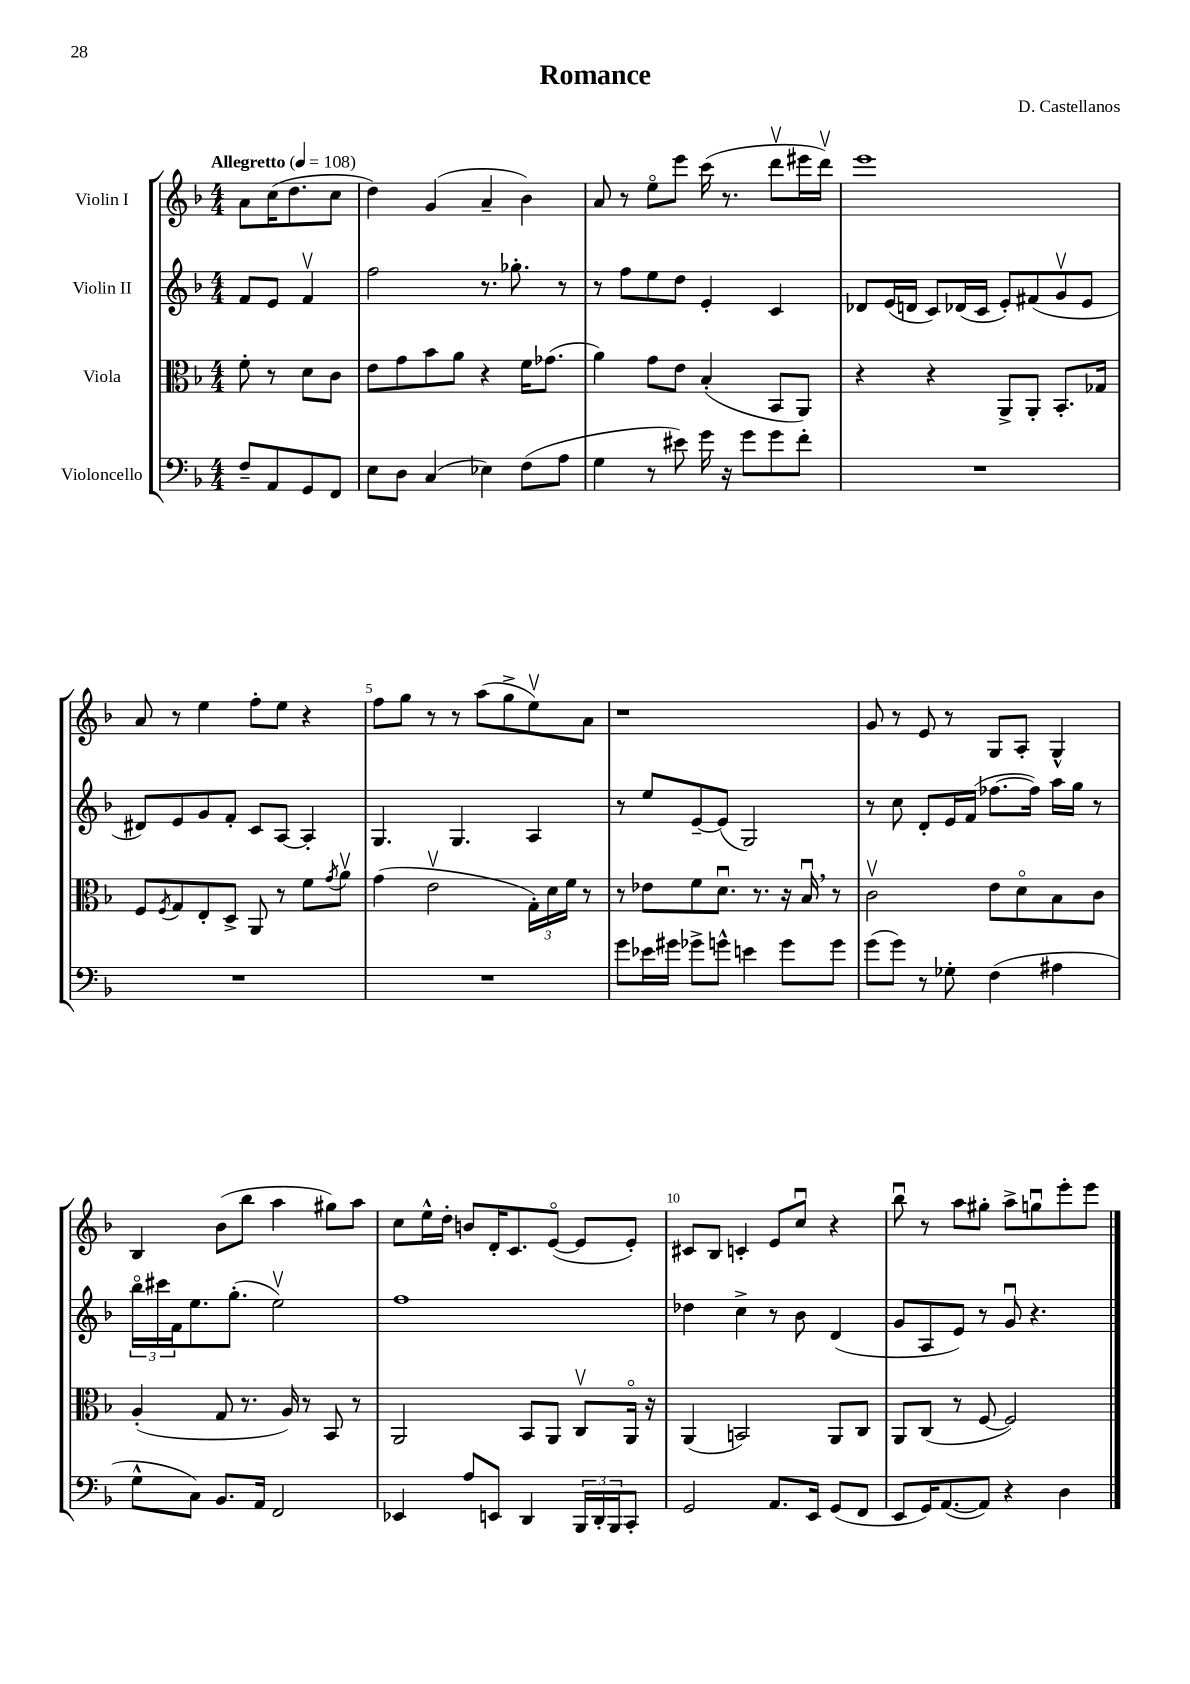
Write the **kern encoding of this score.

**kern	**kern	**kern	**kern
*staff4	*staff3	*staff2	*staff1
*clefF4	*clefC3	*clefG2	*clefG2
*k[b-]	*k[b-]	*k[b-]	*k[b-]
*M4/4	*M4/4	*M4/4	*M4/4
*MM108	*MM108	*MM108	*MM108
8F~	8f'	8f	8a
8AA	8r	8e	(16cc
.	.	.	8.dd
8GG	8d	4fv	.
8FF	8c	.	8cc
=	=	=	=
8E	8e	2ff	4dd)
8D	8g	.	.
(4C	8b-	.	(4g
.	8a	.	.
4E-)	4r	8.r	4a~
.	.	8.gg-'	.
(8F	16f	.	4b-)
.	(8.g-	.	.
8A	.	8r	.
=	=	=	=
4G	4a)	8r	8a
.	.	8ff	8r
8r	8g	8ee	8eeo
8e#)	8e	8dd	8eee
16g	(4B-'	4e'	(16ccc
16r	.	.	8.r
8g	.	.	.
8g	8BB-	4c	8dddv
8f'	8AA)	.	16eee#
.	.	.	16dddv)
=	=	=	=
1r	4r	8d-	1eee
.	.	(16e	.
.	.	16d	.
.	4r	8c)	.
.	.	(16d-	.
.	.	16c	.
.	8AA^	8e')	.
.	8AA'	(8f#	.
.	8.BB-'	8gv	.
.	.	8e	.
.	16G-	.	.
=	=	=	=
1r	8F	8d#)	8a
.	8qF	.	.
.	8G	8e	8r
.	8E'	8g	4ee
.	8D^	8f'	.
.	8AA	8c	8ff'
.	8r	[8A	8ee
.	8f	4A']	4r
.	8qg	.	.
.	8av	.	.
=	=	=	=
1r	(4g	4.G	8ff
.	.	.	8gg
.	2ev	.	8r
.	.	4.G	8r
.	.	.	(8aa
.	.	.	8gg^
.	24G')	4A	8eev)
.	24d	.	.
.	24f	.	.
.	8r	.	8a
=	=	=	=
8g	8r	8r	1r
16e-	8e-	8ee	.
16g#	.	.	.
8g-^	8f	[8e~	.
8g^^	8.du	(8e]	.
4e	.	2G)	.
.	8.r	.	.
8g	16r	.	.
.	16B-u	.	.
8g	8r	.	.
=	=	=	=
(8g	2cv	8r	8g
8g)	.	8cc	8r
8r	.	8d'	8e
8G-'	.	16e	8r
.	.	(16f	.
(4F	8e	[8.ff-	8G
.	8do	.	8A'
.	.	16ff-])	.
4A#	8B-	16aa	4G^^
.	.	16gg	.
.	8c	8r	.
=	=	=	=
8G^^	(4A'	24bb-o	4B-
.	.	24ccc#	.
.	.	24f	.
8C)	.	8.ee	.
8.BB-	8G	.	(8b-
.	.	(8.gg'	.
.	8.r	.	8bb-
16AA	.	.	.
2FF	.	2eev)	4aa
.	16A)	.	.
.	8r	.	.
.	8BB-	.	8gg#)
.	8r	.	8aa
=	=	=	=
4EE-	2AA	1ff	8cc
.	.	.	16ee^^
.	.	.	16dd'
8A	.	.	8b
8EE	.	.	16d'
.	.	.	8.c
4DD	8BB-	.	.
.	8AA	.	([8eo
24BBB-	8Cv	.	8e]
24DD'	.	.	.
24BBB-	.	.	.
8CC'	16AAo	.	8e')
.	16r	.	.
=	=	=	=
2GG	(4AA	4dd-	8c#
.	.	.	8B-
.	2BB)	4cc^	4c'
8.AA	.	8r	8e
.	.	8b-	8ccu
16EE	.	.	.
(8GG	8AA	(4d	4r
8FF	8C	.	.
=	=	=	=
8EE	8AA	8g	8bb-u
16GG)	(8C	8A	8r
([8.AA	.	.	.
.	8r	8e)	8aa
8AA])	[8F	8r	8gg#'
4r	2F])	8gu	8aa^
.	.	4.r	8ggu
4D	.	.	8eee'
.	.	.	8eee
==	==	==	==
*-	*-	*-	*-
